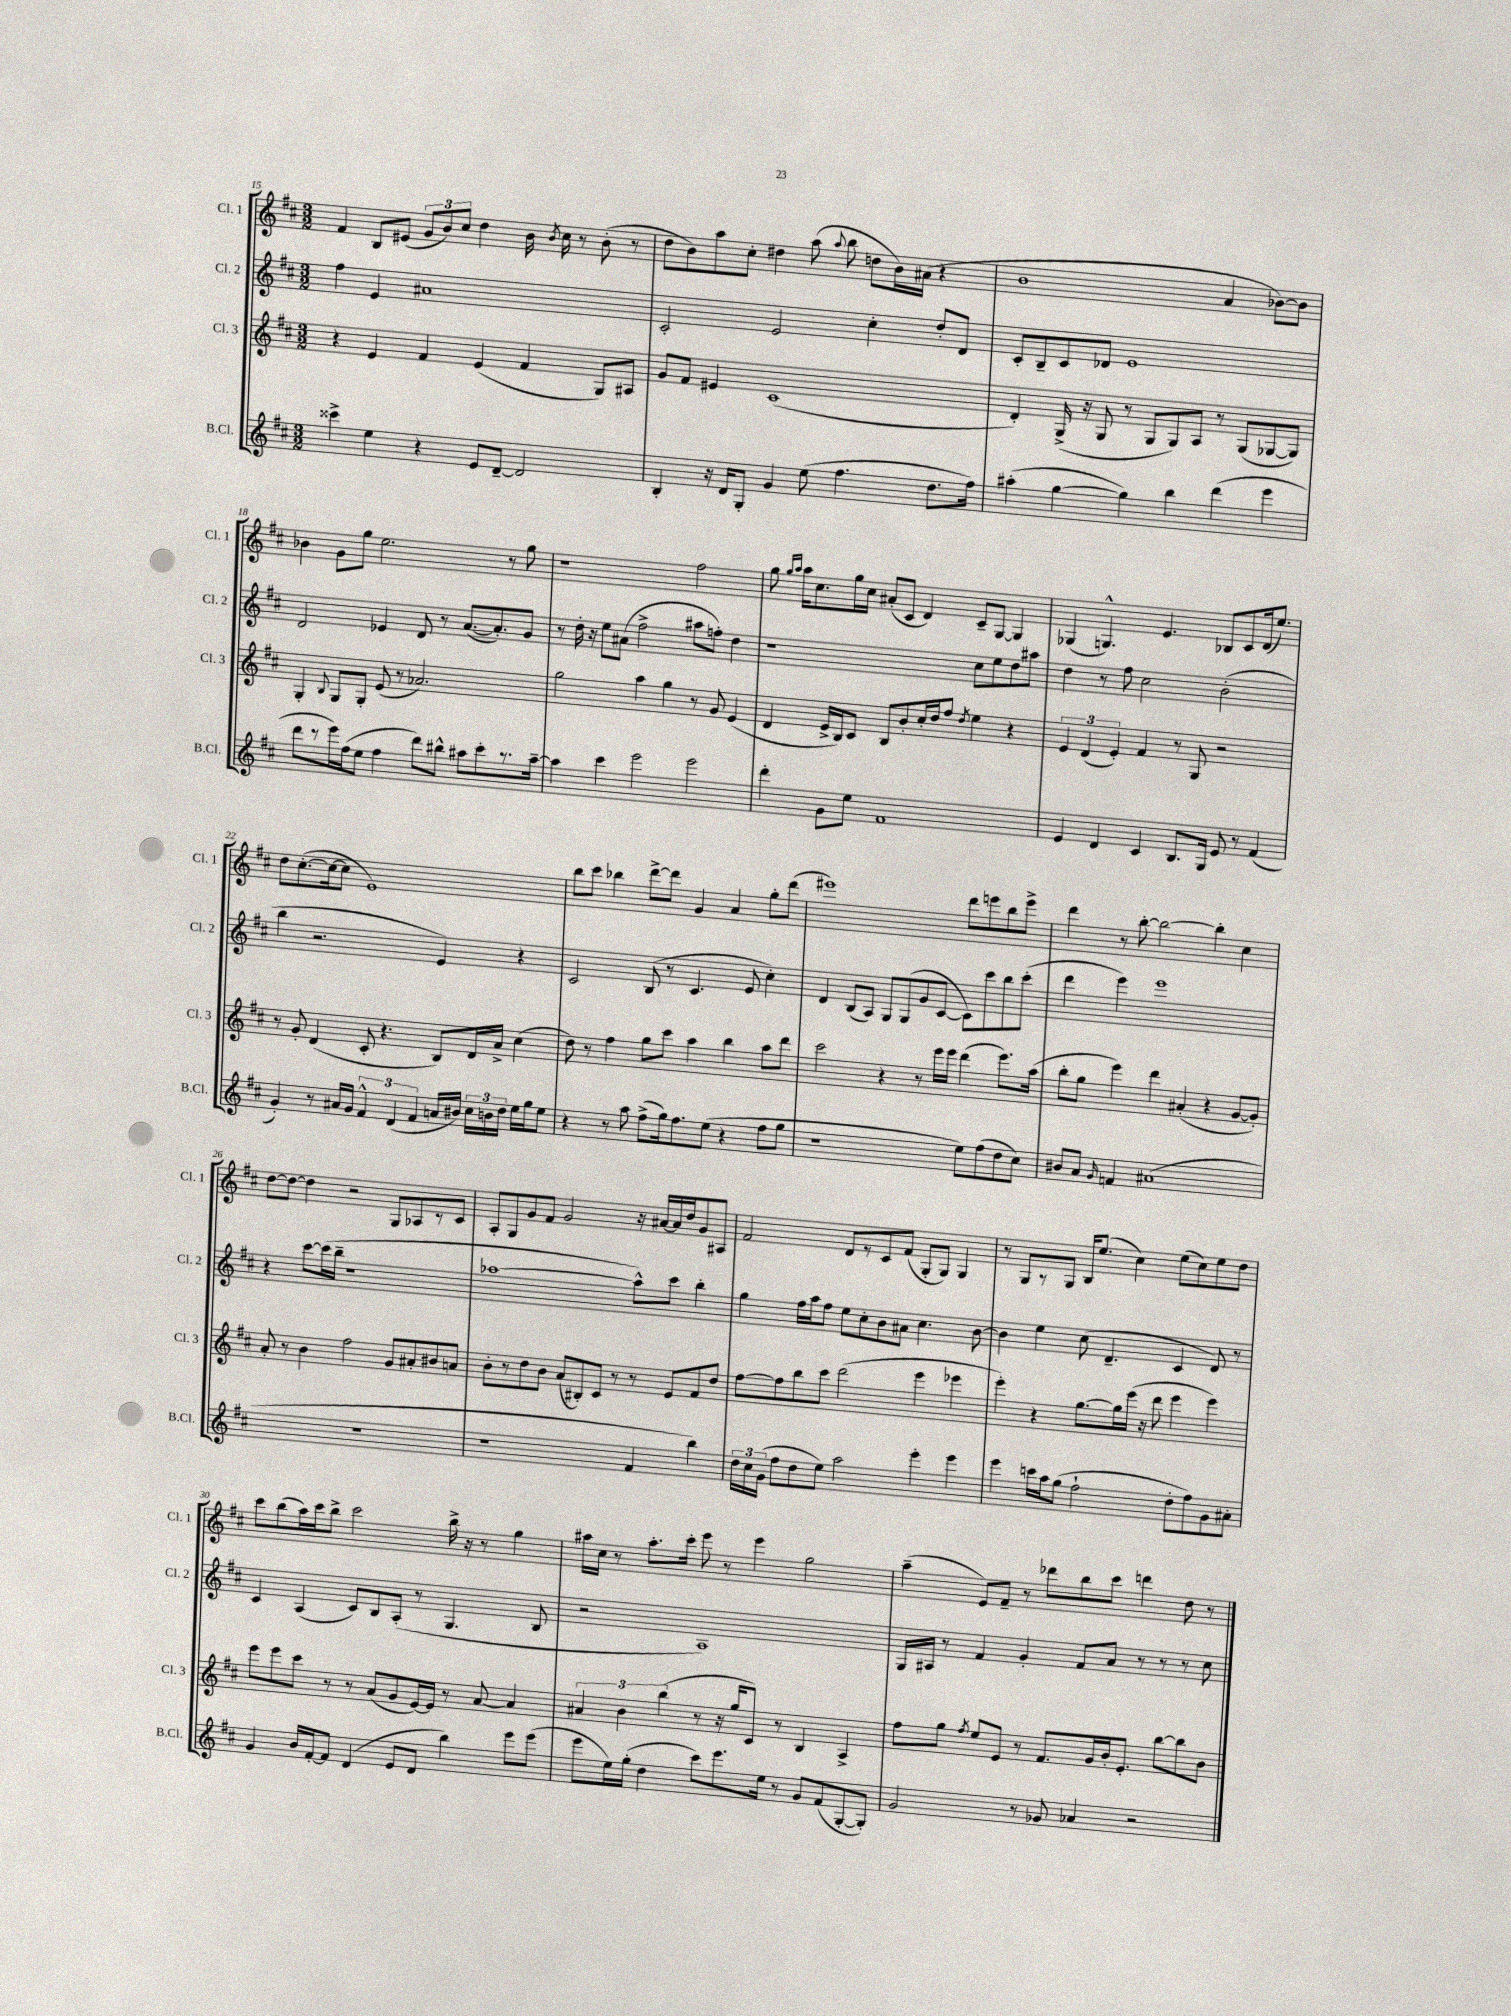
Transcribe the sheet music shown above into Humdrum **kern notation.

**kern	**kern	**kern	**kern
*staff4	*staff3	*staff2	*staff1
*clefG2	*clefG2	*clefG2	*clefG2
*k[f#c#]	*k[f#c#]	*k[f#c#]	*k[f#c#]
*M3/2	*M3/2	*M3/2	*M3/2
4ccc##^\	4r	4ff#\	4f#/
4ee\	4e/	4e/	8B/L
.	.	.	(8e#/J
4r	4f#/	1a#	12g/L
.	.	.	12b/)
.	.	.	12cc#/J
8e/L	(4e/	.	4dd\
[8d~/J	.	.	.
2d/]	4f#/	.	16b\
.	.	.	8qb/
.	.	.	16cc#\
.	.	.	8r
.	8G/L)	.	(8b'\
.	8A#/J	.	8r
=	=	=	=
4B'/	8g/L	2c#'/	8dd\L
.	8f#/J	.	8b\)
16r	4e#/	.	8aa\
16d/LK	.	.	.
8G'/J	.	.	8cc#'\J
4g/	(1c#	2e/	4dd#\
(8ee\	.	.	(8aa\
.	.	.	8qqaa/
4.ff#\	.	.	8bb\
.	.	4cc#'\	8dd\L
.	.	.	16b\L)
.	.	.	(16a#\JJ
8.dd\L	.	8dd'/L	4r
.	.	8d/J	.
16ff#\Jk)	.	.	.
=	=	=	=
(4aa#'\	4d'/)	8c#'/L	1b
.	.	8B~/	.
[4gg\	(16G^/	8c#/	.
.	16r	.	.
.	8G/	8d-/J	.
4gg\])	8r	1e	.
.	8G/L	.	.
4bb\	8G/)	.	.
.	8A/J	.	.
(4ddd\	8r	.	4a/
.	(8G/L	.	.
4eee\	[8G-/	.	[8b-\L)
.	8G-/]J)	.	8b-\]J
=	=	=	=
8ddd\L	4G'/	2d/	4b-\
8r	.	.	.
.	8qqB/	.	.
16eee\L)	8G/L	.	8g\L
(16ff#\J	.	.	.
8ee\J	8G'/J	.	8gg\J
4ff#\	(8e/	4e-/	2.ee\
.	8r	.	.
8ddd\L)	2.a-/)	8d/	.
8bb#^^\J	.	8r	.
8aa#\L	.	([8.a/L	.
8ccc#'\	.	.	.
.	.	8.a'/])	.
8.r	.	.	8r
.	.	8g/J	8gg\
[16aa#~\Jk	.	.	.
=	=	=	=
4aa#\]	2gg\	8r	1r
.	.	16dd'\	.
.	.	16r	.
4ccc#\	.	8ee\L	.
.	.	(8a#\J	.
2eee\	4aa\	2ff#^\	.
.	4gg\	.	.
2eee\	8r	8aa#\L	2ff#\
.	8g/	8ff'\J)	.
.	(4e/	4dd\	.
=	=	=	=
4ddd'\	4d/	1r	8gg\
.	.	.	16qqgg/LL
.	.	.	16qqaa/JJ
.	.	.	16aa\LK
.	.	.	8.cc#\
8g\L	16e^/LL	.	.
.	16B/J)	.	.
8ee\J	8c#/J	.	16gg\L
.	.	.	16cc#\JJ
1f#	8B/L	.	(8a#'/L
.	8b'/	.	8c#/J
.	16cc#'/L	.	4d/)
.	16dd/J	.	.
.	8ff#/J	.	.
.	8qdd/	.	.
.	4ee\	8cc#\L	8c#~/L
.	.	8ee\	[8G/J
.	4r	8dd\	4G/]
.	.	8aa#\J	.
=	=	=	=
4e/	6e/	4dd\	(4G-/
.	(6d/	.	.
4d/	.	8r	4.G^^/)
.	6e'/)	.	.
.	.	8ff#\	.
4c#/	4f#/	2cc#\	.
.	.	.	4.e/
8.B/L	8r	.	.
.	8G/	.	.
16G/Jk	.	.	.
8e/	2r	(2b'\	8B-/L
8r	.	.	8c#/
(4f#/	.	.	(16d/k
.	.	.	8.ee/J)
=	=	=	=
4g'/)	8r	4bb\	8dd\L
.	8g'/	.	([8.cc#'\
8r	(4d/	2.r	.
.	.	.	16cc#\_k
16a#/LL	.	.	8cc#\]J
16g/JJ	.	.	.
6f#^^/	8c#'/	.	1e)
.	4.r	.	.
(6d/	.	.	.
6f#/	.	.	.
16a/LL	8B/L)	4e/)	.
16b#/JJ)	.	.	.
24cc#\LL	16d/L	.	.
24b\	.	.	.
.	16a^/JJ	.	.
24dd\JJ	.	.	.
16ee\LL	(4cc#\	4r	.
16gg\J	.	.	.
8ee\J	.	.	.
=	=	=	=
4r	8dd\)	2c#/	8bb\L
.	8r	.	8ccc#\J
8r	4ff#\	.	4bb-\
8aa\	.	.	.
(8ff#^\L	8gg\L	(8B/	[8ddd^\L
16gg\k)	8ccc#\J	8r	8ddd\]J
8.ff#\	.	.	.
.	4aa\	4.c#/	4g/
(8ee\J	.	.	.
4r	4bb\	.	4a/
.	.	8e/	.
8ff#\L	8aa\L	4cc#'\)	8gg'\L
8gg\J	8ddd\J	.	(8ddd\J
=	=	=	=
1r	2ccc#\	4d/	1eee#)
.	.	(8B/L	.
.	.	8A/J)	.
.	4r	8G/L	.
.	.	(8G/	.
.	8r	8g/	.
.	16eee\LL	[8c#/J	.
.	16eee\JJ	.	.
8ee\L)	(4ddd\	8c#\]L)	8ddd\L
(8ff#\	.	8ccc#\	8eee\
8dd\	8.eee\L)	8bb\	8bb\
8cc#\J)	.	(8ccc#'\J	8eee^\J
.	(16aa\Jk	.	.
=	=	=	=
8b#/L	8bb'\L	4ddd\	4ddd\
8a/J	8gg\J	.	.
16qqg/	.	.	.
4f/	4eee\)	4eee\)	8r
.	.	.	[8bb'\
(1a#	4ddd\	1eee	2bb\_
.	(4a#'/	.	.
.	4r	.	4bb'\]
.	[8g/L	.	4cc#\
.	8g'/]J)	.	.
=	=	=	=
1.r	8a'/	4r	[8dd\L
.	8r	.	8dd\_J
.	4b\	[8ccc#\L	4dd\]
.	.	(16ccc#\]L	.
.	.	16bb~\JJ	.
.	2ff#\	1r	2r
.	8g/L	.	8G/L
.	8a#'/	.	8A-/
.	8b#/	.	8r
.	8a/J	.	8c#/J
=	=	=	=
1r	8b'\L	[1aa-	8A'/L
.	8r	.	8G/
.	8dd\	.	8g/
.	8b\J	.	8f#/J
.	(8a/L	.	2g/
.	8B#'/)	.	.
.	8c#/J	.	.
.	8r	.	.
4f#/	8r	8aa-^^\]L)	16r
.	.	.	[16a#/LL
.	8e/L	8ccc#\J	16a#/]
.	.	.	16dd/J
4bb\)	8f#/	4bb'\	8g/
.	8dd/J	.	8A#/J
=	=	=	=
24dd\LL	[8ff#\L	4gg\	2f#/
24cc#\	.	.	.
(24g\JJ	.	.	.
8ff#\L	8ff#\]	.	.
8dd\	8bb\	16ff#\LL	.
.	.	16aa\J	.
8ee\J)	8ccc#\J	8ff#\J	.
2aa\	(2ddd\	8ee\L	8d/L
.	.	8cc#'\	8r
.	.	8b\	8c#/
.	.	8a#\J	(8f#/J
4eee'\	4eee\	4.cc#\	8G'/L
.	.	.	8G/J)
4eee\	4eee-\	.	4G/
.	.	[8b\	.
=	=	=	=
4eee\	4eee'\)	4b\]	8r
.	.	.	8G/L
16ccc\LL	4r	4ee\	8r
16aa\J	.	.	.
(8gg\J	.	.	8G/J
2ff#`\	[8.gg\L	(8cc#\	16B/LK
.	.	.	(8.ee/J
.	.	4.d~/	.
.	16gg\]L	.	.
.	(16eee\JJ	.	4cc#\)
.	16r	.	.
.	8ddd\	.	.
8dd'\L	4eee\	4c#/	(8ee\L
8ff#\)	.	.	8cc#\)
8g\	4eee\)	8d/)	8ee\
8a#'\J	.	8r	8dd\J
=	=	=	=
4g/	8eee\L	4c#/	8ccc#\L
.	8eee\	.	(8bb\
16b/LL	8ccc#\J	(4A/	16aa\L)
[16f#'/J	.	.	16ccc#\J
8f#/]J	8r	.	8bb^\J
(4d/	8r	8c#/L)	2ccc#\
.	(8a/L	8B/	.
8e/L	8g/	(8A'/J	.
8d/J	[16e/L)	8r	.
.	16e/]JJ	.	.
4bb\)	8r	4.G/	16bb^\
.	.	.	16r
.	[8a/	.	8r
8eee\L	4a/]	.	4gg\
(8eee\J	.	8B/	.
=	=	=	=
8eee\L	6a#/	2r	16aa#\LL
.	.	.	16cc#\JJ
16ee\L)	.	.	8r
.	6b\	.	.
(16gg'\JJ	.	.	.
4dd\	.	.	8.aa#'\L
.	(6bb\	.	.
.	.	.	16ccc#'\Jk
8ccc#\L)	8r	1A)	8eee\
8.eee\	16r	.	8r
.	16gg/LK	.	.
.	8c#/J)	.	4eee\
16ee\Jk	.	.	.
8r	8r	.	.
8g/L	4B/	.	2gg\
(8f#/	.	.	.
[8G'/	4A^/	.	.
8G'/]J)	.	.	.
=	=	=	=
2g/	8ff#\L	16G/LL	(4aa~\
.	.	16A#/JJ	.
.	8gg\J	8r	.
.	8qff#/	.	.
.	8ee/L	4f#/	8e/L)
.	8e/J	.	8f#~/J
8r	8r	4g'/	8r
8g-/	8.f#/L	.	8ddd-\L
4a-/	.	8f#/L	8bb\
.	16g/L	.	.
.	16b'/J	8a/J	8ccc#\J
.	8.e'/J	.	.
2r	.	8r	4ddd\
.	[8bb\L	8r	.
.	8bb\]	8r	8dd\
.	8b\J	8cc#\	8r
==	==	==	==
*-	*-	*-	*-
